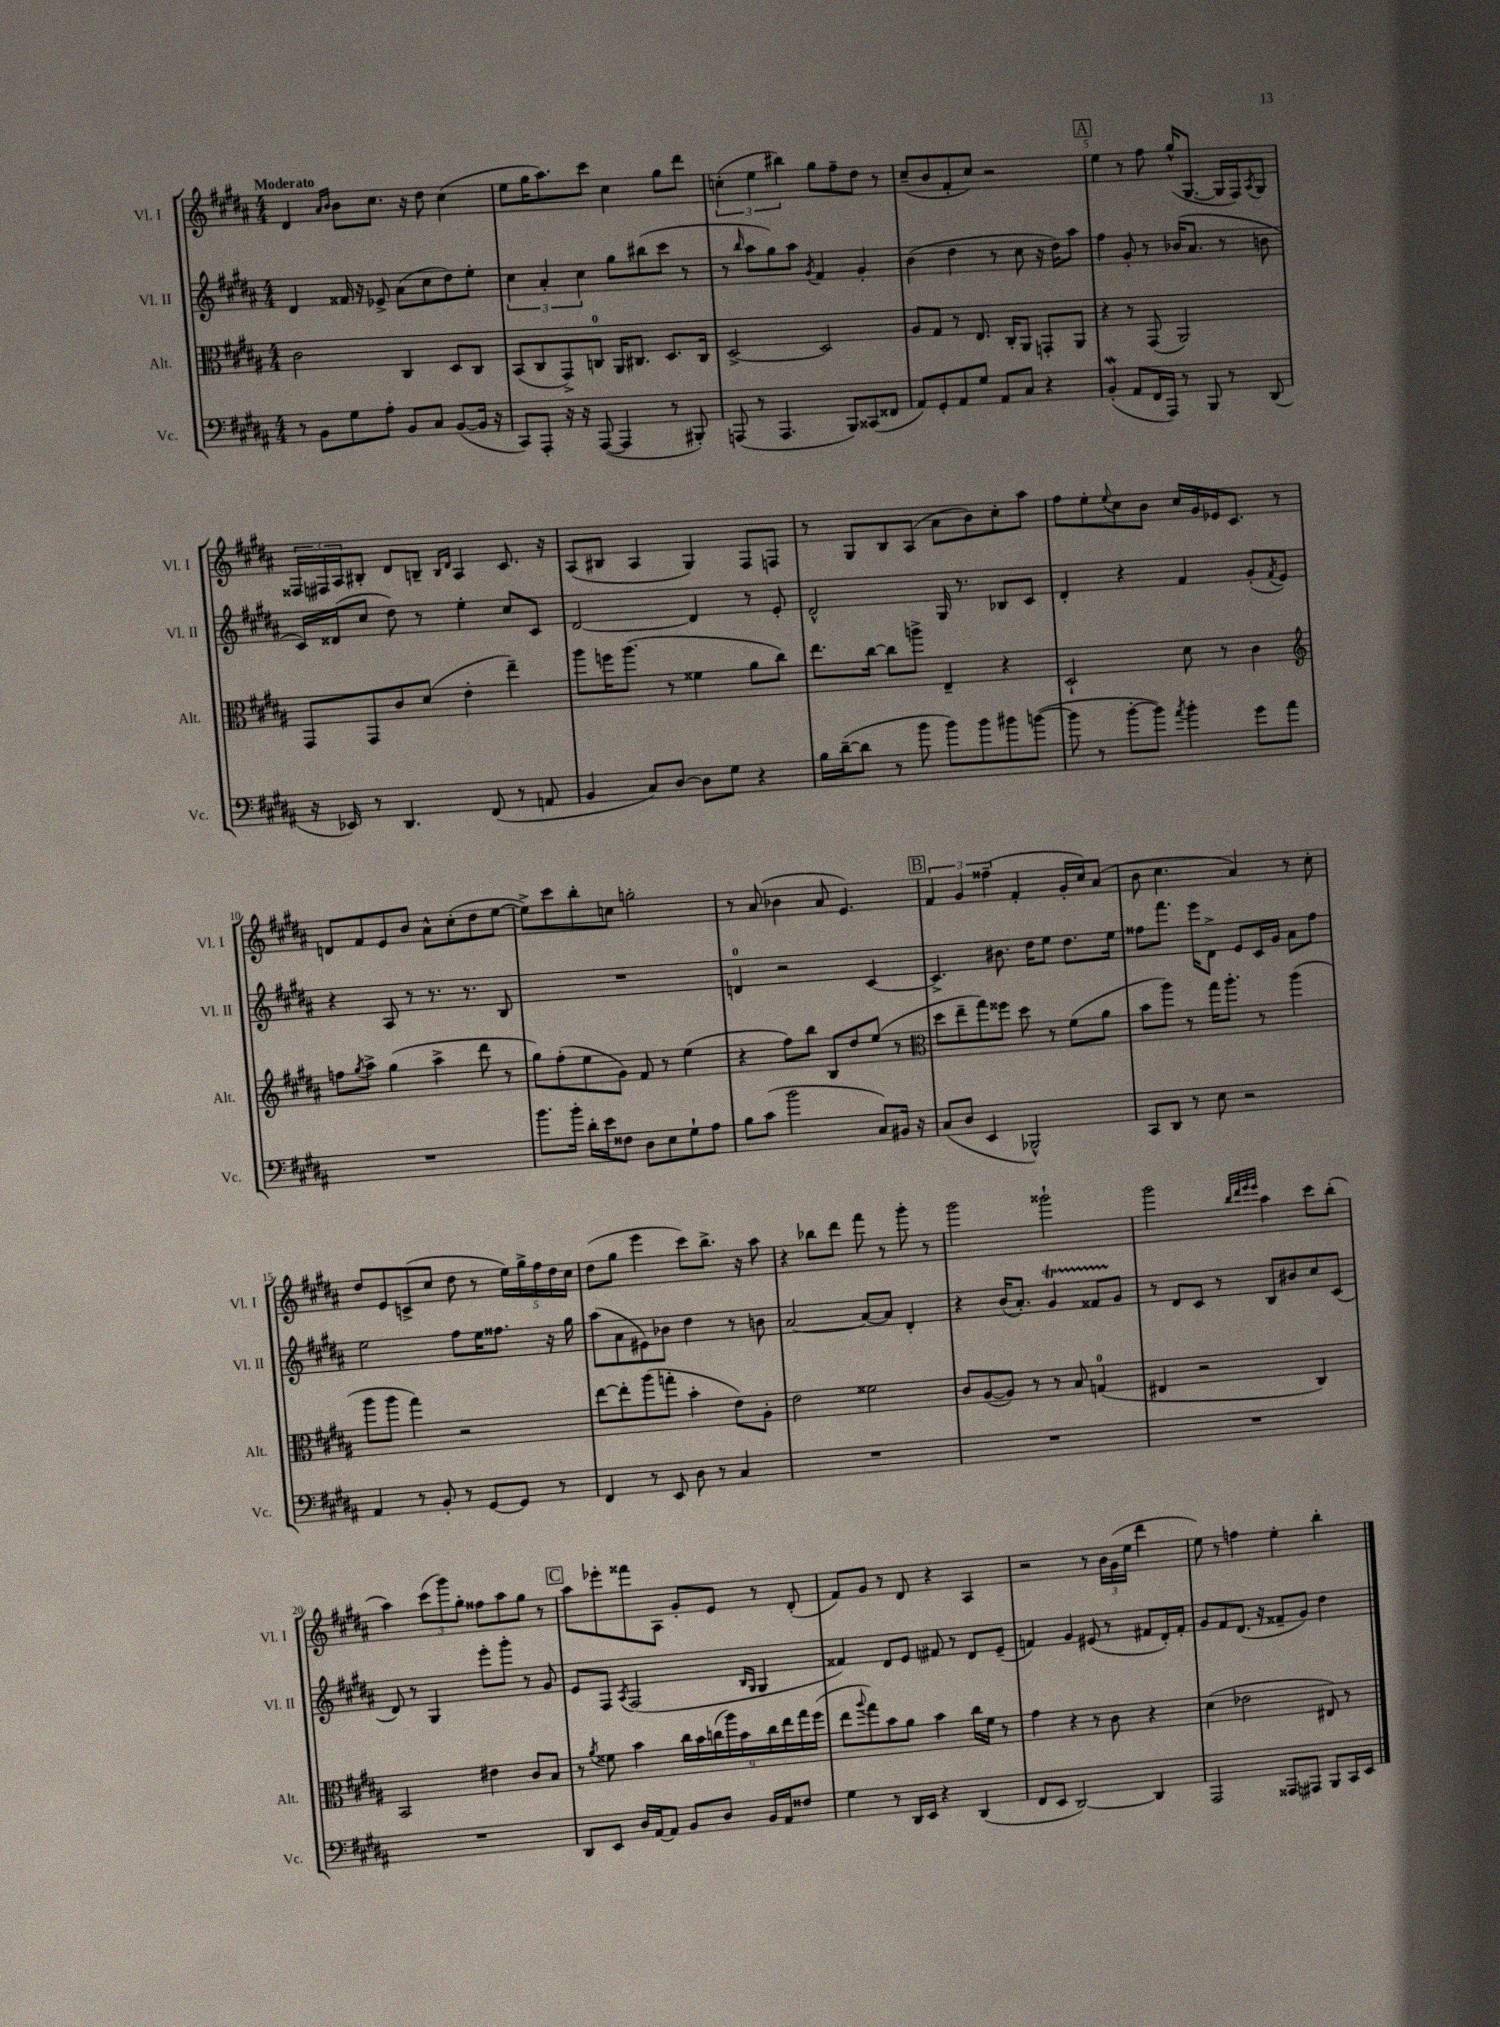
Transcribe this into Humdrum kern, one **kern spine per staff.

**kern	**kern	**kern	**kern
*part4	*part3	*part2	*part1
*staff4	*staff3	*staff2	*staff1
*I"Vc.	*I"Alt.	*I"Vl. II	*I"Vl. I
*I'Vc.	*I'Alt.	*I'Vl. II	*I'Vl. I
*clefF4	*clefC3	*clefG2	*clefG2
*k[f#c#g#d#a#]	*k[f#c#g#d#a#]	*k[f#c#g#d#a#]	*k[f#c#g#d#a#]
*M4/4	*M4/4	*M4/4	*M4/4
=1	=1	=1	=1
!	!	!	!LO:TX:a:B:t=Moderato
8r	2c#\	4d#/	4d#/
8BB\L	.	.	.
.	.	.	16qqa#/LL
.	.	.	16qqb/JJ
8G#\	.	16f##X/	8b\L
.	.	16r	.
8A#'\J	.	8e-X^/	8.cc#\J
8BB/L	4C#/	(8a#\L	.
.	.	.	16r
8C#/J	.	8cc#\	8dd#\
([8BB/L	8D#/L	8dd#\)	(4cc#\
16BB/Jk]	8C#/J	8ee'\J	.
16r	.	.	.
=2	=2	=2	=2
8CC#/L)	(8BB/L	6cc#\	8ee\L
8AAA#'/J	8C#/	.	16gg#\K
.	.	6a#'/	.
.	.	.	8.aa#\)
16r	8GG#^/)	.	.
16r	.	.	.
.	.	6cc#\	.
([8AAA#/	8Cn/J	.	8ccc#\J
4AAA#/]	16AA#/KL	8gg#\L	4cc#\
.	8.C#X/J	.	.
.	.	(8bb#X\	.
8r	8.D#/L	8ccc#\J	8gg#\L
8BBB#X'/)	.	8r	8ddd#\J
.	16C#/Jk	.	.
=3	=3	=3	=3
(8AAAn/	[2D#^/	8r	(6ccn'\
.	.	16qqbb/	.
8r	.	8aa#\L	.
.	.	.	6ee\
4.AAA/	.	8gg#\)	.
.	.	.	6bb#X\)
.	.	8aa#\J	.
.	.	8qg#/	.
.	2D#/]	4f#/	8gg#\L
8BBB/L)	.	.	8ff#~\
(8CC##X/	.	4g#'/	8dd#\J
8FF##X/J	.	.	8r
=4	=4	=4	=4
8AA#/L)	8A#/L	(4b\	(8cc#~/L
8GG#'/	8G#/J	.	8b/
8AA#/	8r	4dd#\	8f#'/
8G#/J	8.E/	.	8cc#/J)
8AA#/L	.	8r	2r
.	16C#'/KL	.	.
8C#/J	8AA#/J	8cc#\	.
4r	8GGn'/L	16r	.
.	.	16dd#\KL)	.
.	8AA#/J	8aa#\J	.
!!LO:REH:place=s1:t=A
=5	=5	=5	=5
(4BBw'/	4r	4ff#\	4ee\
8AA#/L	8r	8g#'/	8r
16FF#/L	(8GG#/	8r	8ff#\
16AAA#/JJ)	.	.	.
8r	2AA#/)	(16b-X/KL	(16gg#^^/KL
.	.	8.a#/J	[8.G#/J
8BBB/	.	.	.
8r	.	8r	16G#/LL]
.	.	.	16F#/J)
.	.	.	8qA#/
(8DD#/	.	8bn\	8G#/J
!!LO:LB:g=z
=6	=6	=6	=6
16r	8GG#/L	16c#/LL)	24F##X/LL
.	.	.	24F#X/
16EE-X/)	.	(16d##X/J	.
.	.	.	24A#/J
8r	8GG#/	8cc#/J	8B#X'/J
4.DD#/	8c#/	8dd#\)	8d#/L
.	(8d#/J	8r	8Bn~/J
.	.	.	16qqB/LL
.	.	.	16qqd#/JJ
.	4e'\	4ee'\	4A#/
(8FF#/	.	.	.
8r	4ee~\)	8cc#/L	8.c#/
8AAn/	.	8c#/J	.
.	.	.	16r
=7	=7	=7	=7
4BB/	8aa#\L	[2d#/	(8A#/L
.	16ffn\K	.	8B#X/J
.	(8.aa#\J	.	.
8C#/L)	.	.	4A#/
[8D#/J	8r	.	.
8D#\L]	4f##X\	4d#/]	4G#/)
8G#\J	.	.	.
4r	8a#\L	8r	8F#/L
.	8cc#\J)	8e'/	8Fn/J
=8	=8	=8	=8
16B\LL	8.ee\L	2d#^^/	8r
([16d#~\J	.	.	.
8d#\J]	.	.	8G#/L
.	[16cc#\Jk	.	.
8r	8cc#\L]	.	8B/
8b\	8aan^\J	.	(8A#/J
8b\L)	4E~/	16G#/	8a#\L
.	.	8.r	.
8b\	.	.	8b\)
8b#X\	4r	8B-X/L	8cc#'\
([8bn\J	.	8c#/J	8aa#\J
=9	=9	=9	=9
8b\]	2D#`/	4d#'/	8ff#\L
8r	.	.	8ee'\
.	.	.	8qqee/
[8b'\L	.	4r	8cc#\
8b\J])	.	.	8b\J
8qa#/	.	.	.
4b'\	8d#\	4f#/	16cc#/LL
.	.	.	16g#/
.	8r	.	16e-X/J
.	.	.	8.c#/J
8g#\L	4c#\	(8g#'/L	.
.	.	8qf#/	.
8a#\J	.	8e/J)	8r
!!LO:LB:g=z
=10	=10	=10	=10
*	*clefG2	*	*
1r	8ffn\L	4r	8dn/L
.	8qgg#/	.	.
.	8aa#^\J	.	8f#/
.	(4gg#\	8A#/	8e/
.	.	8r	8b/J
.	4aa#^\	8.r	8a#^^\L
.	.	.	(8cc#'\
.	.	8.r	.
.	8ddd#\	.	8dd#\
.	8r	8B/	[8ee\J
=11	=11	=11	=11
8.b\L	8gg#\L)	1r	8ee^\L])
.	(8ff#'\	.	8ccc#\
16b'\Jk	.	.	.
16d#'\LL	8ee\	.	8bb'\
16e\J	.	.	.
8F##X\J	8g#\J)	.	8ccn\J
8D#\L	8f#/	.	2ggn'\
8E\	8r	.	.
8G#`\	(4ee\	.	.
8A#\J	.	.	.
=12	=12	=12	=12
8B\L	4r	4dn/	8r
(8c#\J	.	.	(8a#/
2b\	8ff#\L)	2r	4b-X\
.	8bb\J	.	.
.	8B/L	.	8a#/
.	8dd#/	.	4.e/)
8C#/L)	(8ee/J	[4c#/	.
16BB#X/Jk	8r	.	.
16r	.	.	.
!!LO:REH:place=s1:t=B
=13	=13	=13	=13
*	*clefC3	*	*
(8C#/L	8dd#\L	4.c#^/]	6f#/
8D#/J	8ee~\	.	.
.	.	.	6g#/
4EE/	8gg#\)	.	.
.	.	.	(6ff##X~\
.	8ff##X\J	8.b#X\	.
2BBB-X^^/)	8dd#\	.	4f#'/
.	.	16dd#\KL	.
.	8r	8ee\J	.
.	(8f#\L	8.dd#\L	16g#'/LL
.	.	.	16cc#/J)
.	8a#\J	.	(8a#/J
.	.	16ee\Jk	.
=14	=14	=14	=14
8CC#/L	8b\L	8ff##X\L	8b\
8DD#/J	8aa#\J)	8.fff#\J	4.cc#\
8r	8r	.	.
.	.	16eee\KL	.
8E\	16gg#\KL	8d#^\J	.
.	8.aa#'\J	.	.
2r	.	8e/L	4a#/)
.	8r	16c#/L	.
.	.	16g#/JJ	.
.	(4aa#\	8a#\L	8r
.	.	8ff##\J	8cc#'\
!!LO:LB:g=z
=15	=15	=15	=15
4AA#/	8aa#\L	2ee\	8dd#/L
.	8aa#\J	.	8e/
8r	4gg#\)	.	(8cn^/
8BB'/	.	.	8cc#/J
8r	2r	8ff#\L	8dd#\
[8GG#/L	.	16ee\K	8r
.	.	8.ff##X\J	.
8GG#/J]	.	.	20ee\LL)
.	.	.	20gg#^\
.	.	.	20ff#\
8r	.	16r	.
.	.	.	20dd#\
.	.	16gg#\	.
.	.	.	20cc#\JJ
=16	=16	=16	=16
4FF#/	[8ee\L	(8aa#\L	(8dd#\L
.	8ee'\]	8a#\	8gg#\J
8r	(8aa#\	8e#X\)	4eee\
8EE/	8ggn'\J	8b-X\J	.
8D#\	4b'\	4dd#\	8ccc#\L)
8r	.	.	8.bb^\J
4C#/	8e\L)	8r	.
.	.	.	16r
.	8A#'\J	8bn\	8aa#\
=17	=17	=17	=17
1r	2e\	[2a#/	4r
.	.	.	8bb-X\L
.	.	.	8ddd#\J
.	2f##X\	8a#/L_	8fff#\
.	.	8a#/J]	8r
.	.	4d#'/	8ggg#'\
.	.	.	8r
=18	=18	=18	=18
1r	8c#/L	4r	2ggg#\
.	([8A#/	.	.
.	8A#/J])	(16b/KL	.
.	.	8.a#'/J)	.
.	8r	.	.
.	8r	4g#T/	2ggg##X`\
.	8B/	.	.
.	(4Gn/	8f##XTTT/L	.
.	.	8g#/J	.
=19	=19	=19	=19
1r	4E#X/	8r	2ggg#\
.	.	8d#/L	.
.	2r	8c#/J	.
.	.	8r	.
.	.	.	32qqbb/LLL
.	.	.	32qqddd#/
.	.	.	32qqeee/
.	.	.	32qqeee/JJJ
.	.	8B/L	4aa#\
.	.	8b#X/	.
.	4C#/)	8cc#/	8ccc#\L
.	.	(8c#/J	(8bb'\J
!!LO:LB:g=z
=20	=20	=20	=20
1r	2BB/	8d#/)	4aa#\)
.	.	8r	.
.	.	4G#/	(12ccc#\L
.	.	.	12ggg#\)
.	.	.	12gg#'\J
.	4e#X\	8eee'\L	8ff##X\L
.	.	8ggg#'\J	8aa#\
.	8c#/L	8r	8gg#\J
.	8B/J	8g#/	8r
!!LO:REH:place=s1:t=C
=21	=21	=21	=21
8DD#/L	8r	8e/L	8aa#\L
.	8qa#/	.	.
8EE/J	8f##X\	8F#/J	8eee-X'\
.	.	8qA#/	.
16D#/LL	4b\	(2F#/	8fff##X\
[16AA#/J	.	.	.
8AA#/J]	.	.	8A#\J
8BB/L	18cc#\LL	.	8g#'/L
.	18b\	.	.
.	(18ccn\	.	.
8D#/J	.	.	8e/J
.	18aa#\)	.	.
.	18b\	.	.
.	.	16qqB/LL	.
.	.	16qqG#/JJ	.
16BB/LL	.	4G#/	8r
.	18cc\	.	.
16AA#/J	.	.	.
.	18ee\	.	.
8F##X/J	.	.	(8d#'/
.	18gg#\	.	.
.	(18ff#\JJ	.	.
=22	=22	=22	=22
4G#\	8ee\L	4f##X/)	8f#/L)
.	8qqaa#/	.	.
.	8gg#\)	.	8g#/J
8r	8b\	8d#/L	8r
16DD#/LL	8a#\J	8e/J	8d#/
16EE/JJ	.	.	.
4r	4b\	8f#X/	4r
.	.	8r	.
(4DD#/	16cc#\LL	8d#/L	4A#/
.	16f#\JJ	.	.
.	8r	(8e~/J	.
=23	=23	=23	=23
8FF#/L	4g#\	4fn/)	2r
8EE/J	.	.	.
[2DD#/)	4r	4g#/	.
.	8r	(8e#X/	8r
.	8c#\	8r	24b\LL
.	.	.	(24g#\
.	.	.	24ee\JJ
4DD#/]	4r	8f#X/L	4ddd#\
.	.	16d#'/L)	.
.	.	16f#'/JJ	.
=24	=24	=24	=24
2AAA#/	(4d#\	8g#/L	8ee\)
.	.	8f#/	8r
.	2e-X\	(8.d#/J	4ffn\
.	.	16r	.
8AAA##X/L	.	8f##X~/L	4ee'\
8AAA#X/J	.	8g#/J)	.
8BBB/L	8E#X/)	4dd#\	4bb'\
16CC#/L	8r	.	.
16EE/JJ	.	.	.
==	==	==	==
*-	*-	*-	*-
